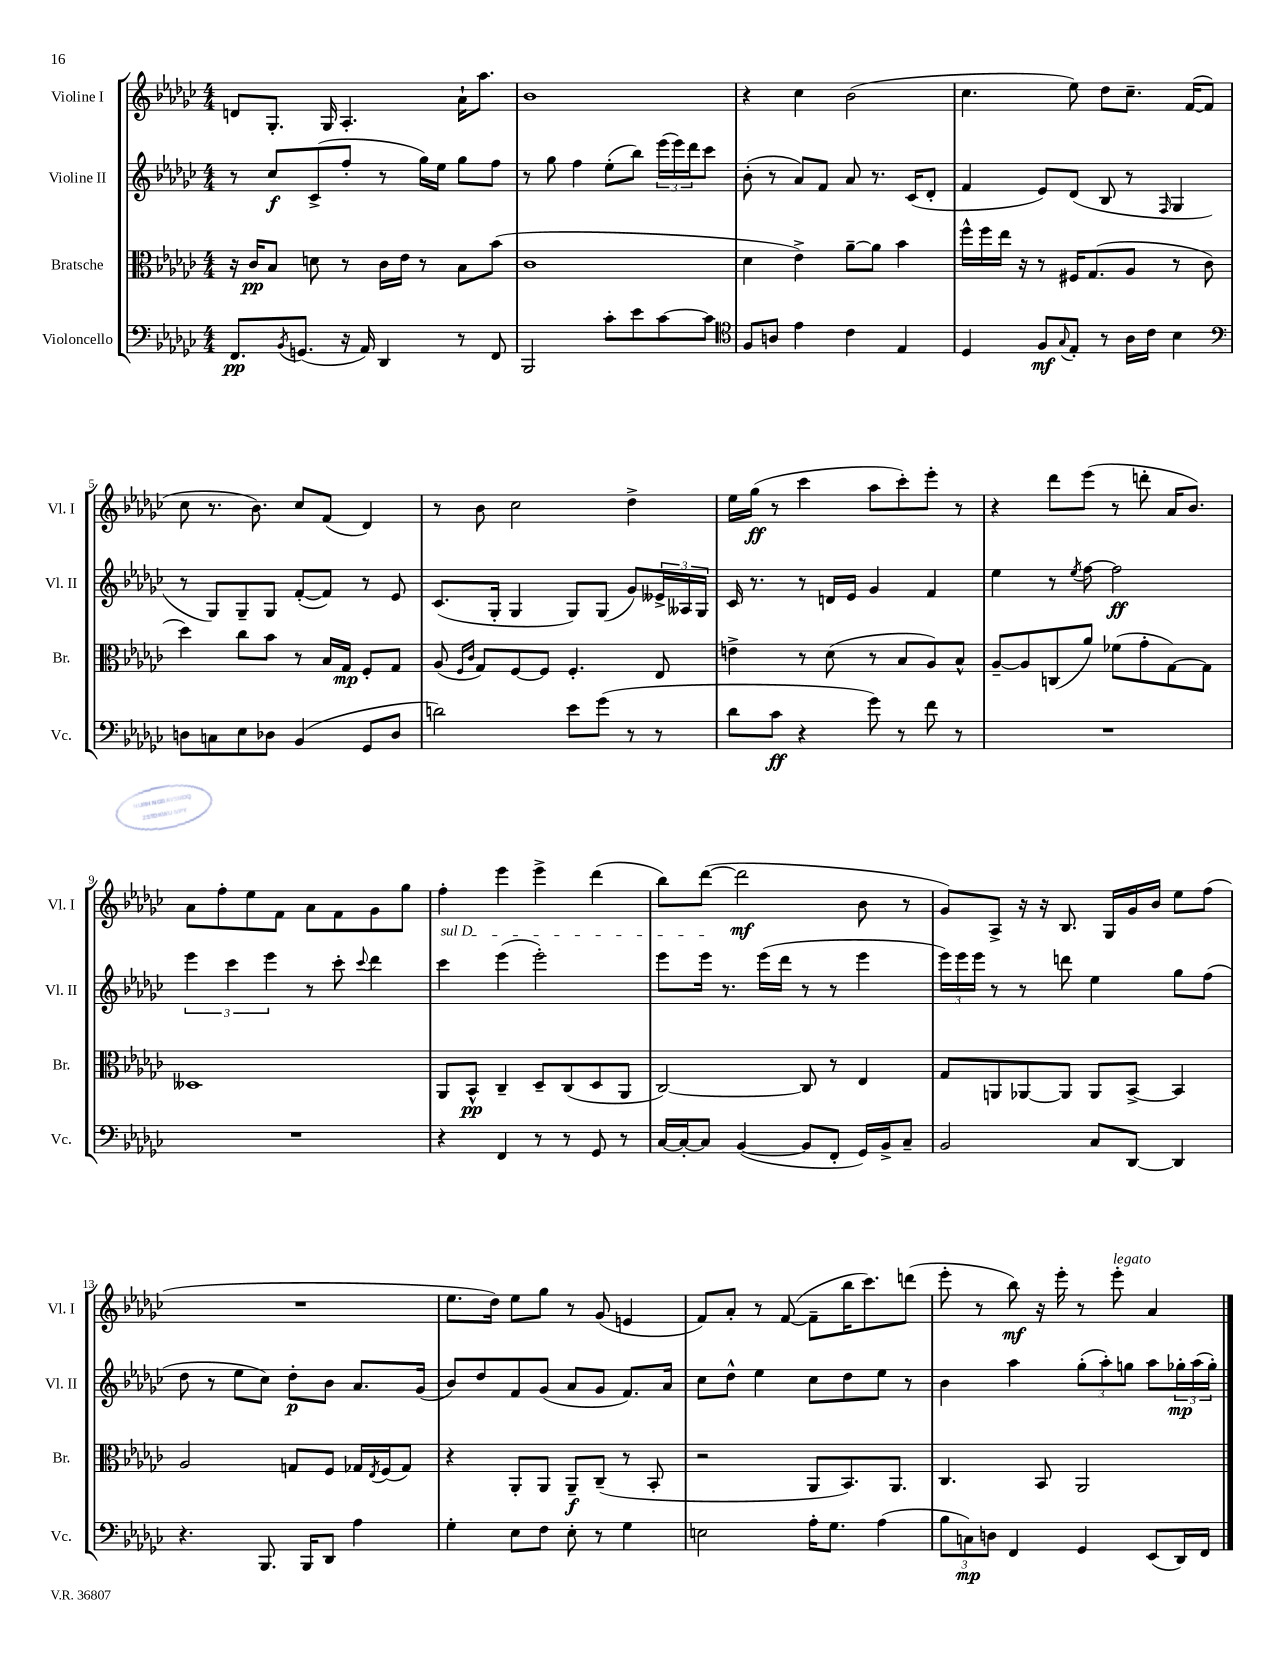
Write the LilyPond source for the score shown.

<<
\new StaffGroup <<
\new Staff = "s0" \with { instrumentName = "Violine I" shortInstrumentName = "Vl. I" } {
    \clef treble \key ges \major \numericTimeSignature \time 4/4
    d'8 ges8.-. ges16 aes4.-. aes'16-! aes''8. |
    bes'1 |
    r4 ces''4 bes'2( |
    ces''4. ees''8) des''8 ces''8.-- f'16~( f'8 |
    ces''8 r8. bes'8.) ces''8 f'8( des'4) |
    r8 bes'8 ces''2 des''4-> |
    ees''16 ges''16\ff( r8 ces'''4 aes''8 ces'''8-.) ees'''8-. r8 |
    r4 des'''8 ees'''8( r8 d'''8-. aes'16 bes'8.) |
    aes'8 f''8-. ees''8 f'8 aes'8 f'8 ges'8 ges''8 |
    f''4-. ees'''4 ees'''4-> des'''4( |
    bes''8) des'''8~( des'''2\mf bes'8 r8 |
    ges'8) aes8-> r16 r16 bes8. ges16 ges'16 bes'16 ees''8 f''8( |
    R1 |
    ees''8. des''16) ees''8 ges''8 r8 ges'8( e'4 |
    f'8) aes'8-. r8 f'8~( f'8-- bes''16 ces'''8.) d'''8( |
    ees'''8-. r8 bes''8\mf) r16 ees'''16-. r8 ees'''8-.^\markup { \italic "legato" } aes'4 \bar "|." |
}
\new Staff = "s1" \with { instrumentName = "Violine II" shortInstrumentName = "Vl. II" } {
    \clef treble \key ges \major \numericTimeSignature \time 4/4
    r8 ces''8\f ces'8->( f''8-. r8 ges''16) ees''16 ges''8 f''8 |
    r8 ges''8 f''4 ees''8-.( bes''8) \tuplet 3/2 { ees'''16( ees'''16) des'''16 } ces'''8 |
    bes'8-.( r8 aes'8) f'8 aes'8 r8. ces'16( des'8-. |
    f'4 ees'8) des'8( bes8 r8 \grace { f16 } ges4 |
    r8 ges8) ges8-- ges8 f'8~-.( f'8) r8 ees'8 |
    ces'8.( ges16-. ges4 ges8) ges8( ges'8) \tuplet 3/2 { eeses'16-> aeses16 ges16 } |
    ces'16 r8. r8 d'16 ees'16 ges'4 f'4 |
    ees''4 r8 \acciaccatura { ees''8 } f''8~ f''2\ff |
    \tuplet 3/2 { ees'''4 ces'''4 ees'''4 } r8 ces'''8-. \appoggiatura { ces'''8 } des'''4 |
    \once \override TextSpanner.bound-details.left.text = \markup { \italic "sul D" } ces'''4\startTextSpan ees'''4( ees'''2-.) |
    ees'''8 ees'''16\stopTextSpan r8. ees'''16( des'''16 r8 r8 ees'''4 |
    \tuplet 3/2 { ees'''16) ees'''16 ees'''16 } r8 r8 d'''8 ees''4 ges''8 f''8( |
    des''8 r8 ees''8 ces''8) des''8-.\p bes'8 aes'8. ges'16( |
    bes'8) des''8 f'8 ges'8( aes'8 ges'8 f'8.) aes'16 |
    ces''8 des''8-^ ees''4 ces''8 des''8 ees''8 r8 |
    bes'4 aes''4 \tuplet 3/2 { ges''8-.( aes''8-.) g''8 } aes''8 \tuplet 3/2 { ges''16-.\mp aes''16( ges''16-.) } \bar "|." |
}
\new Staff = "s2" \with { instrumentName = "Bratsche" shortInstrumentName = "Br." } {
    \clef alto \key ges \major \numericTimeSignature \time 4/4
    r16 ces'16\pp bes8 d'8 r8 ces'16 ees'16 r8 bes8 bes'8( |
    ces'1 |
    des'4 ees'4->) aes'8~-- aes'8 bes'4 |
    f''16-^ f''16 ees''16 r16 r8 fis16 ges8.( aes8 r8 ces'8 |
    des''4) ces''8 bes'8 r8 bes16 ges16\mp f8-. ges8 |
    aes8( \grace { f16 ces'16 } ges8) f8~ f8 f4.-. ees8 |
    e'4-> r8 des'8( r8 bes8 aes8) bes8-^ |
    aes8~-- aes8 c8( aes'8) fes'8( ges'8-. ges8~) ges8 |
    deses1 |
    aes,8 bes,8-^\pp ces4-- des8-- ces8( des8 aes,8 |
    ces2~) ces8 r8 ees4 |
    ges8 a,8 aes,8~ aes,8 aes,8 bes,8~-> bes,4 |
    aes2 g8 f8 ges16 \acciaccatura { ees8 } f16( ges8) |
    r4 aes,8-. aes,8 aes,8--\f ces8--( r8 bes,8-. |
    r2 aes,8 bes,8.) aes,8. |
    ces4. bes,8 aes,2 \bar "|." |
}
\new Staff = "s3" \with { instrumentName = "Violoncello" shortInstrumentName = "Vc." } {
    \clef bass \key ges \major \numericTimeSignature \time 4/4
    f,8.\pp \acciaccatura { bes,8 } g,8.( r16 aes,16) des,4 r8 f,8 |
    bes,,2 ces'8-. ees'8 ces'8~ ces'8 |
    \clef tenor f8 a8 ees'4 ces'4 ees4 |
    des4 f8\mf \appoggiatura { ges8 } ees8-. r8 aes16 ces'16 bes4 |
    \clef bass d8 c8 ees8 des8 bes,4( ges,8 des8 |
    d'2) ees'8 ges'8( r8 r8 |
    des'8 ces'8\ff r4 ges'8) r8 f'8 r8 |
    R1 |
    R1 |
    r4 f,4 r8 r8 ges,8 r8 |
    ces16~ ces16~-. ces8 bes,4~( bes,8 f,8-. ges,16) bes,16-> ces8-- |
    bes,2 ces8 des,8~ des,4 |
    r4. bes,,8. bes,,16 des,8 aes4 |
    ges4-. ees8 f8 ees8-. r8 ges4 |
    e2 aes16-. ges8. aes4( |
    \tuplet 3/2 { bes8 c8\mp) d8 } f,4 ges,4 ees,8( des,16) f,16 \bar "|." |
}
>>
>>
